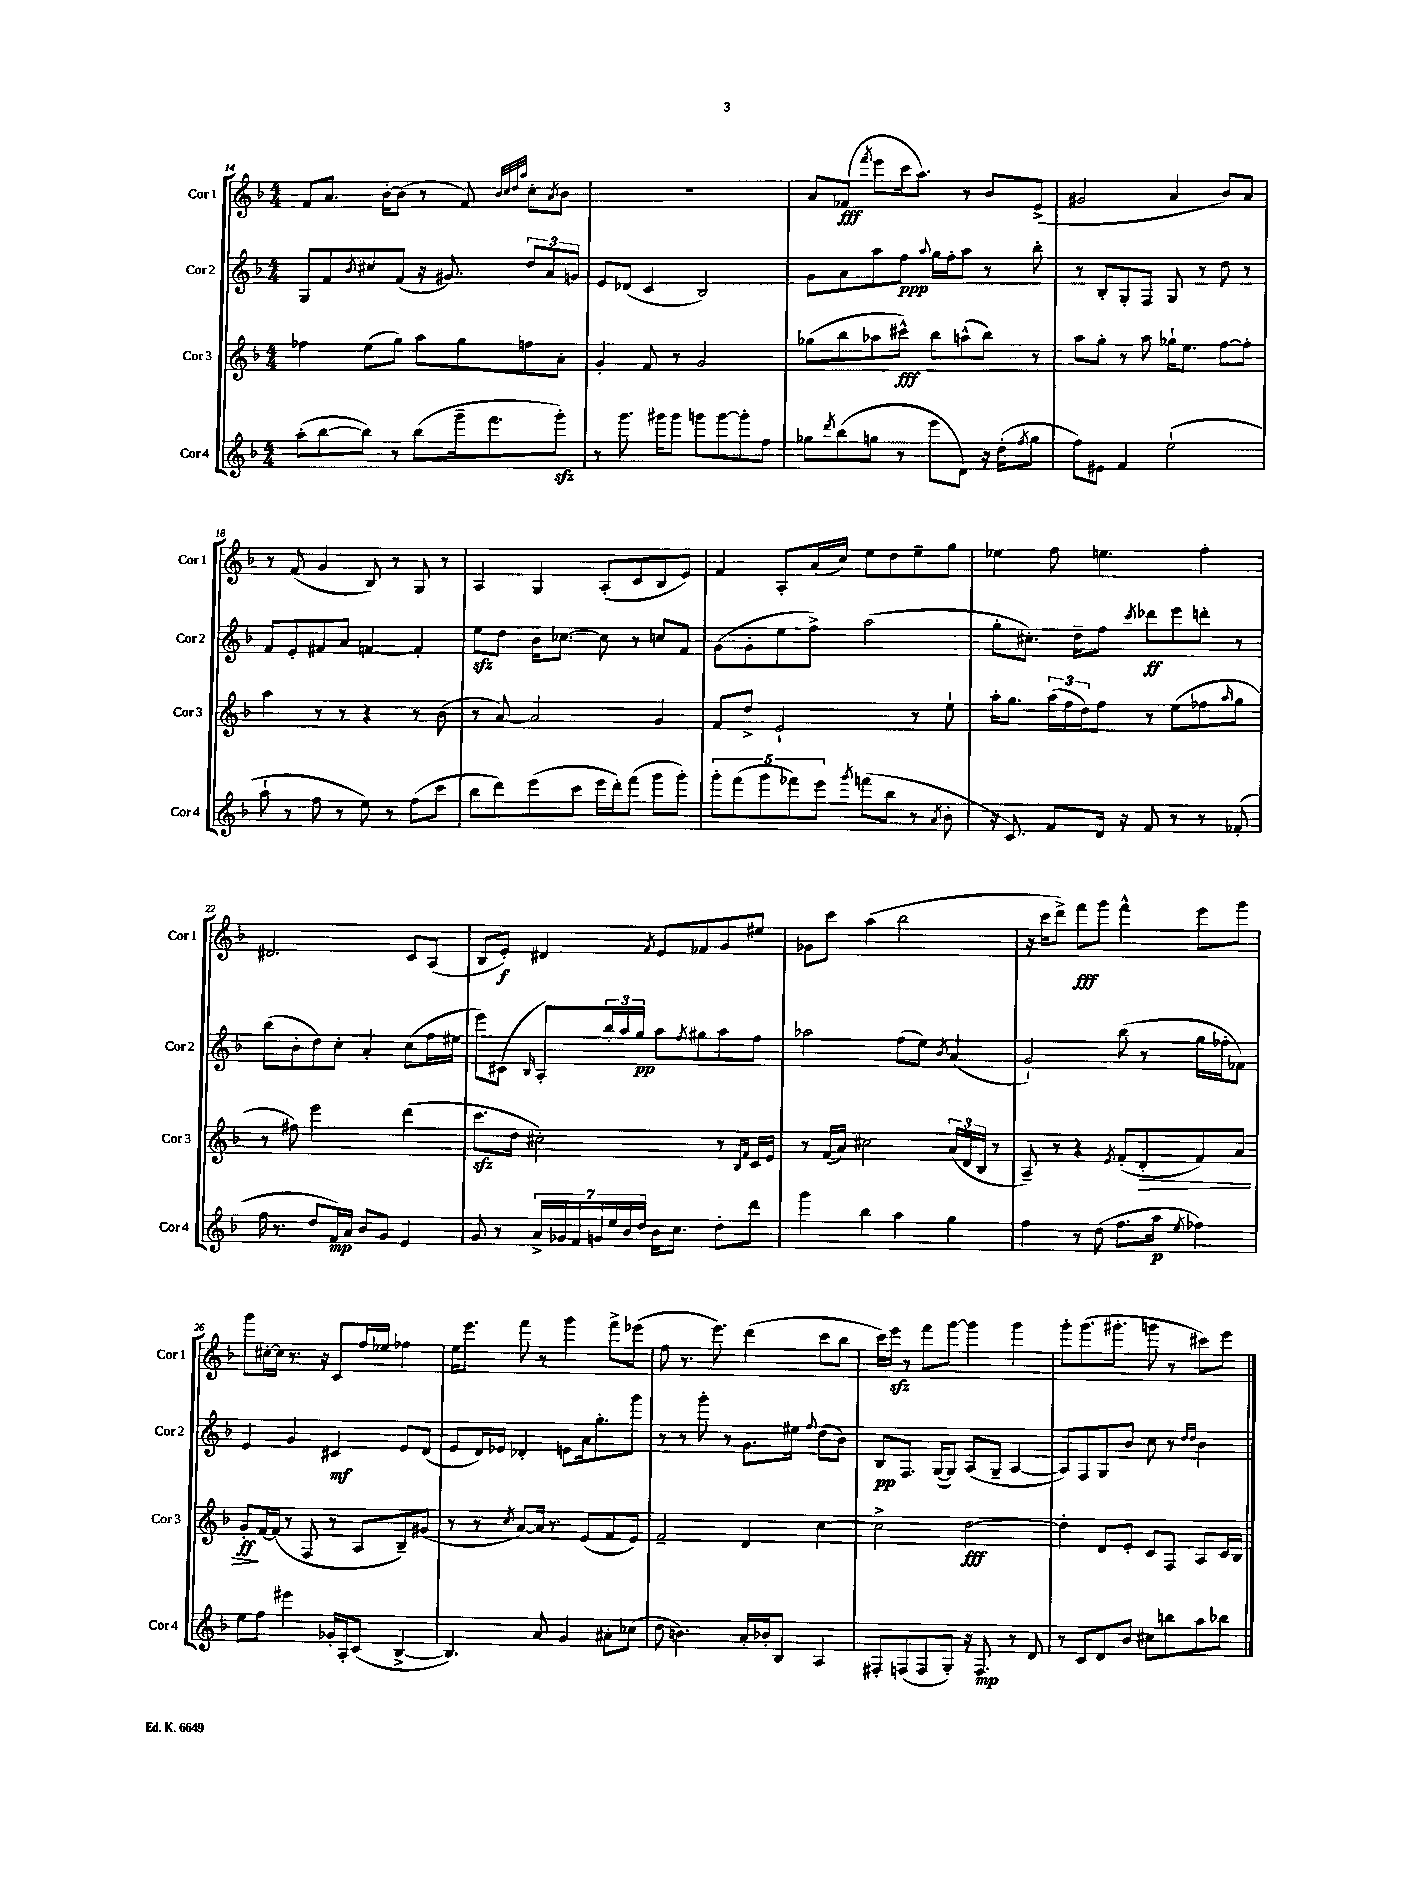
<<
\new StaffGroup <<
\new Staff = "s0" \with { instrumentName = "Cor 1" shortInstrumentName = "Cor 1" } {
    \clef treble \key f \major \numericTimeSignature \time 4/4
    f'8 a'8. bes'16~-. bes'8( r8 f'8) \grace { bes'32 c''32 d''32 a''32 } c''8-. \acciaccatura { a'8 } bes'8 |
    R1 |
    a'8 fes'8\fff( \acciaccatura { f'''8 } e'''8 c'''16 a''8.) r8 bes'8 e'8->( |
    gis'2 a'4 bes'8) a'8 |
    r8 f'8( g'4 bes8) r8 g8 r8 |
    a4 g4 a8-.( c'8 bes8 e'8) |
    f'4 a8-. a'16( c''16) e''8 d''8 e''8-- g''8 |
    ees''4 f''8 e''4. f''4-. |
    dis'2. c'8 a8( |
    bes8 e'8-.\f) dis'4 \acciaccatura { f'8 } e'8 fes'8 g'8 eis''8 |
    ges'8 c'''8 a''4( bes''2 |
    r16 c'''16 d'''8->) f'''8\fff g'''8 f'''4-^ e'''8 g'''8 |
    g'''8 cis''16~-. cis''16 r8. r16 c'8 f''16 ees''16 fes''4 |
    e''16 e'''8. f'''8 r8 g'''4 f'''8-> ees'''8( |
    f''8 r8. e'''8.) d'''4( c'''8 bes''8 |
    c'''16) e'''16\sfz r8 f'''8 g'''8~ g'''4 g'''4 |
    g'''8-. g'''8.( gis'''8.-. g'''8 r8 cis'''8) e'''8 \bar "|." |
}
\new Staff = "s1" \with { instrumentName = "Cor 2" shortInstrumentName = "Cor 2" } {
    \clef treble \key f \major \numericTimeSignature \time 4/4
    g8 f'8 \acciaccatura { bes'8 } cis''8 f'8( r16 gis'8.) \tuplet 3/2 { d''8 a'8 g'8 } |
    e'8 des'8( c'4 bes2) |
    g'8 a'8 a''8 f''8\ppp \appoggiatura { a''8 } g''16 f''16-. a''8 r8 bes''8-. |
    r8 bes8-. g8-. f8 g8 r8 d''8 r8 |
    f'8 e'8-. fis'8 a'8 f'4~ f'4-. |
    e''8\sfz d''8 bes'16 ces''8.~ ces''8 r8 c''8 f'8 |
    g'8( g'8-. e''8 f''8->) a''2( |
    g''8-. cis''8.-.) d''16-- f''8 \acciaccatura { c'''8 } des'''8\ff e'''8 d'''8-. r8 |
    bes''8( bes'8-. d''8) c''8-. a'4-. c''8( f''16 eis''16 |
    e'''8) cis'8( \grace { bes16 } a8-.) \tuplet 3/2 { bes''16-. a''16 g''16\pp } a''8 \acciaccatura { f''8 } gis''8 a''8 f''8 |
    aes''2 f''8( e''8) \acciaccatura { bes'8 } a'4( |
    g'2-!) bes''8( r8 g''16 fes''16-. fes'8) |
    e'4 g'4 cis'4\mf e'8 d'8( |
    e'8 d'16) ees'16 des'4-. e'8 a'16 g''8.-. g'''8 |
    r8 r8 g'''8-. r8 g'8. eis''16 \appoggiatura { f''8 } d''8( bes'8) |
    bes8\pp f8. g16~( g8) a8( g8-- a4~ |
    a8) f8 g8 bes'8 c''8 r8 \grace { d''16 d''16 } bes'4 \bar "|." |
}
\new Staff = "s2" \with { instrumentName = "Cor 3" shortInstrumentName = "Cor 3" } {
    \clef treble \key f \major \numericTimeSignature \time 4/4
    fes''4 e''8( g''8) a''8 g''8 f''8 a'8-. |
    g'4-. f'8 r8 g'2 |
    ges''8( bes''8 aes''8 cis'''8-^\fff) bes''8 a''8-^( bes''8) r8 |
    a''8 g''8-. r8 a''8 ges''16-! e''8. f''8~ f''8-. |
    a''4 r8 r8 r4 r8 bes'8( |
    r8 a'8~) a'2 g'4 |
    f'8 d''8-> e'2-! r8 e''8-! |
    a''16-. g''8. \tuplet 3/2 { a''16( f''16 d''16) } f''8 r8 e''8( fes''8 \grace { a''16 } g''8 |
    r8 fis''8) e'''2 d'''4( |
    c'''8.\sfz d''16 cis''2-.) r8 \grace { bes16 f'16 } c'16 e'16 |
    r8 f'16( a'16) cis''2 \tuplet 3/2 { a'16( d'16 bes16 } r8 |
    a8--) r8 r4 \acciaccatura { e'8 } f'8-.( d'8-.\> f'8) a'8 |
    g'8-.\ff\! f'16~ f'16( r8 f8 r8 a8 bes8--) gis'8( |
    r8 r8 \acciaccatura { c''8 } a'8~) a'16 r8. e'8( f'8 e'8) |
    f'2-- d'4 c''4~ |
    c''2-> d''2~\fff |
    d''4-. d'8 e'8-. c'8 f8 a8 c'16 bes16 \bar "|." |
}
\new Staff = "s3" \with { instrumentName = "Cor 4" shortInstrumentName = "Cor 4" } {
    \clef treble \key f \major \numericTimeSignature \time 4/4
    a''8-.( bes''8~ bes''8) r8 bes''8( g'''16-- f'''8. g'''8-.\sfz) |
    r8 g'''8. gis'''16 gis'''8 g'''8 g'''8~ g'''8-. f''8 |
    ges''8 \acciaccatura { d'''8 } bes''8( g''8 r8 e'''8 d'8) r16 d''16-.( \acciaccatura { f''8 } g''8 |
    f''8) eis'8 f'4 e''2-!( |
    a''8-! r8 f''8 r8 e''8) r8 f''8( c'''8 |
    bes''8 d'''8) e'''8( c'''8 e'''16 d'''16-.) f'''8( g'''8 g'''8-.) |
    \tuplet 5/4 { g'''8-. f'''8( g'''8 fes'''8) e'''8 } \acciaccatura { g'''8 } f'''8( bes''8 r8 \acciaccatura { a'8 } bes'8-. |
    r16 c'8.) f'8 d'16 r16 f'8 r8 r8 fes'8-.( |
    f''16 r8. d''8 f'16\mp) a'16 bes'8 g'8 e'4 |
    g'8 r8 \tuplet 7/4 { a'16-> ges'16 f'16 g'16 e''16 bes'16 d''16 } bes'16 c''8. d''8-. d'''8 |
    g'''4 bes''4 a''4 g''4 |
    f''4 r8 d''8( f''8. a''16\p \acciaccatura { e''8 } fes''4) |
    e''8 f''8 eis'''4 ges'16-. a16-. c'8( bes4~-> |
    bes4.) a'8 g'4 ais'8-. ces''8( |
    d''8 b'4.) a'16-. bes'16-. bes8 a4 |
    fis8-. f8( f8 g8-.) r16 f8.\mp r8 d'8 |
    r8 c'8 d'8 bes'8 cis''8 b''8 a''8 bes''8 \bar "|." |
}
>>
>>
\layout { \context { \Score currentBarNumber = #14 } }
